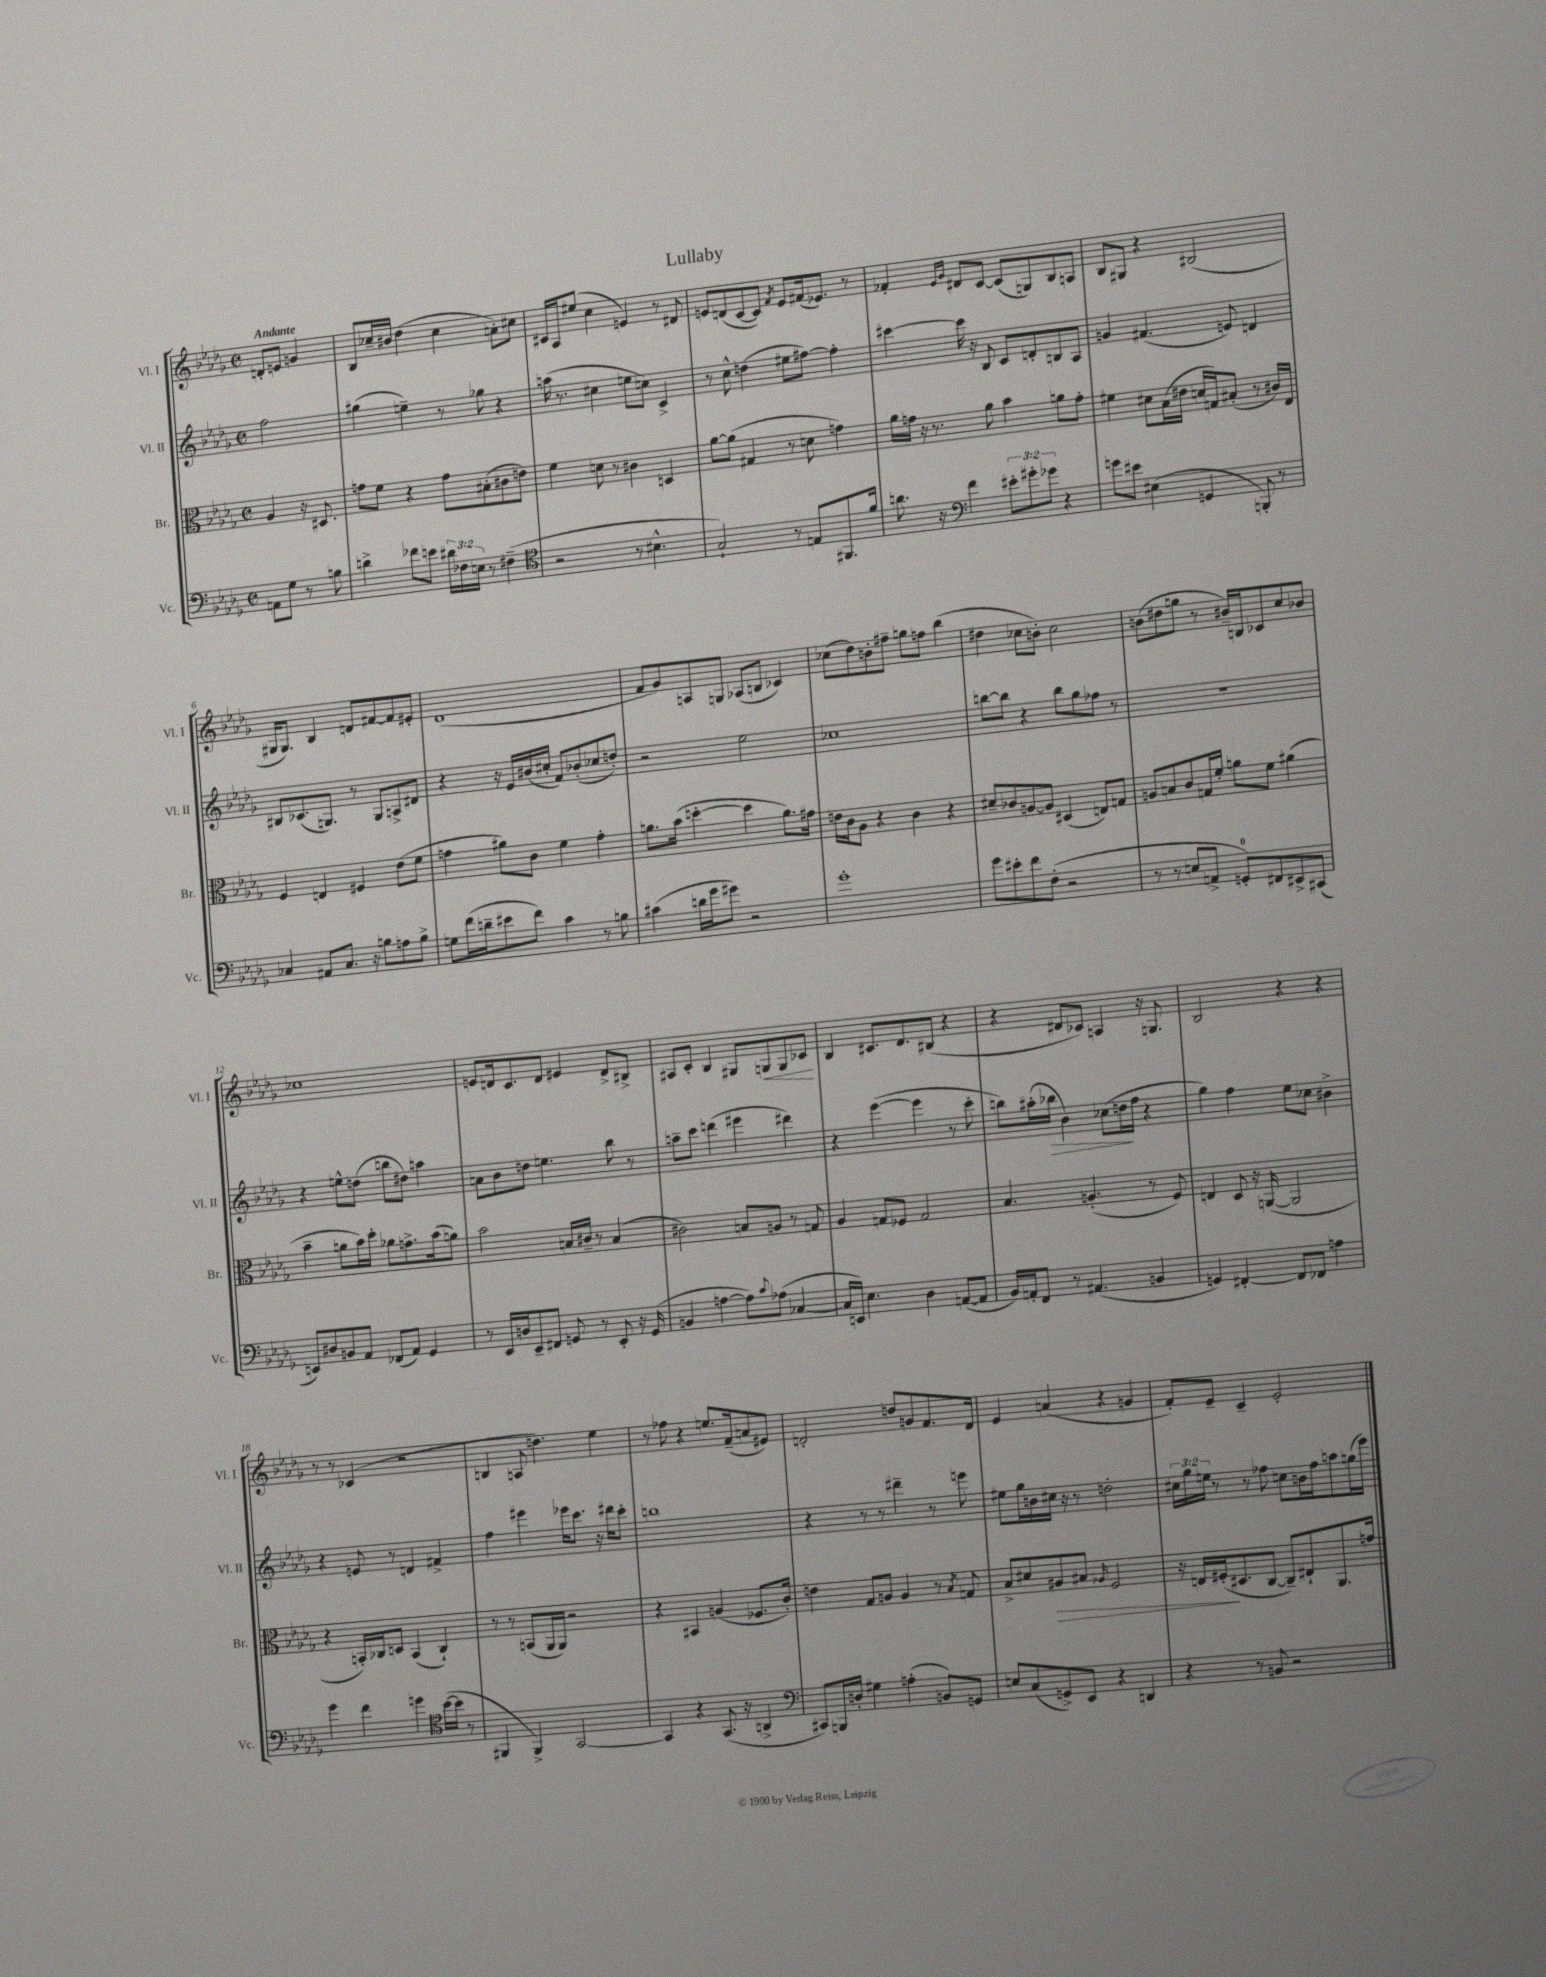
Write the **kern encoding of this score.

**kern	**kern	**dynam	**kern	**dynam	**kern	**dynam
*part4	*part3	*part3	*part2	*part2	*part1	*part1
*staff4	*staff3	*staff3	*staff2	*staff2	*staff1	*staff1
*I"Vc.	*I"Br.	*	*I"Vl. II	*	*I"Vl. I	*
*I'Vc.	*I'Br.	*	*I'Vl. II	*	*I'Vl. I	*
*clefF4	*clefC3	*	*clefG2	*	*clefG2	*
*k[b-e-a-d-g-]	*k[b-e-a-d-g-]	*	*k[b-e-a-d-g-]	*	*k[b-e-a-d-g-]	*
*M2/2	*M2/2	*	*M2/2	*	*M2/2	*
*met(c|)	*met(c|)	*	*met(c|)	*	*met(c|)	*
=	=	=	=	=	=	=
!	!	!	!	!	!LO:TX:a:B:t=Andante	!
8AAn\L	4A-/	.	2ff\	.	8dn'/L	.
8G-\J	.	.	.	.	8en/J	.
8r	16r	.	.	.	4gn/	.
.	8.D#X/	.	.	.	.	.
8Bn\	.	.	.	.	.	.
=1	=1	=1	=1	=1	=1	=1
4dn^\	8gn\L	.	(4gg#X\	.	8B-/L	.
.	8f\J	.	.	.	16cc-X~/L	.
.	.	.	.	.	16b#X/JJ	.
8f-X\L	4r	.	4een~\)	.	(4dd-\	.
8en\J	.	.	.	.	.	.
24d#X\LL	8g\L	.	8r	.	4cc-\	.
24F-X\	.	.	.	.	.	.
24En\JJ	.	.	.	.	.	.
8r	(8B#X'\	.	8gg-X\	.	.	.
(4F#X~\	8c#X\	.	4r	.	8an'\L)	.
.	8en\J)	.	.	.	8cc#X\J	.
=2	=2	=2	=2	=2	=2	=2
*clefC4	*	*	*	*	*	*
2r	4f\	.	(16aan\	.	16c#X/LL	.
.	.	.	8.r	.	16A-/J	.
.	.	.	.	.	(8ee#X/J	.
.	8dn\	.	4cc#X\	.	4cc\	.
.	8r	.	.	.	.	.
8r	4c#X\	.	8een\L	.	4en/)	.
4.B#X^^\	.	.	8ccn\J)	.	.	.
.	4Dn/	.	4c^/	.	8r	.
.	.	.	.	.	8d#X/	.
=3	=3	=3	=3	=3	=3	=3
2G-`/)	[8a-\L	.	8r	.	8en/L	.
.	(8a-\J]	.	8cc^^\	.	(8dn/	.
.	4G#X/	.	(4ddn\	.	[8c/	.
.	.	.	.	.	8c/J])	.
.	.	.	.	.	8qf/	.
8r	8r	.	8ee#X\L	.	8e/L	.
8En/L	8dn\	.	[8ff#X\J)	.	(16f#X/k	.
.	.	.	.	.	8.e-X/J)	.
8.FF#X/	4gn\)	.	4ff#'\]	.	.	.
.	.	.	.	.	8r	.
16f/Jk	.	.	.	.	.	.
=4	=4	=4	=4	=4	=4	=4
8.an\	16a-\LL	.	[4ccc#X\	.	4f-X'/	.
.	16gn\JJ	.	.	.	.	.
.	16r	.	.	.	.	.
16r	8.r	.	.	.	.	.
*clefF4	*	*	*	*	*	*
.	.	.	.	.	16qqe-/LL	.
.	.	.	.	.	16qqg-/JJ	.
4f\	.	.	16ccc#\]	.	8d#X/L	.
.	.	.	16r	.	.	.
.	8a-\	.	8B-/	.	[8c/J	.
12e#X'\L	4b-\	.	8c/L	.	(8c/L]	.
12g#X'\	.	.	.	.	.	.
.	.	.	8dn'/	.	8Gn/)	.
12g-X\J	.	.	.	.	.	.
4r	8an\L	.	8Bn/	.	8B-/	.
.	8g'\J	.	8A-/J	.	8An/J	.
=5	=5	=5	=5	=5	=5	=5
8gn\L	4f#X\	.	4gn/	.	8B-/L	.
8e#X\J	.	.	.	.	8G#X/J	.
(4E#X\	8d#X\L	.	(4.f#X/	.	4r	.
.	(16B-\L	.	.	.	.	.
.	16e#X\JJ	.	.	.	.	.
4GGn/	16dn/LL	.	.	.	(2B#X/	.
.	16Gn/J)	.	.	.	.	.
.	(8B#X'/J	.	8en/)	.	.	.
8BBBn'/)	8r	.	4dn/	.	.	.
8r	16c#X/LL)	.	.	.	.	.
.	16E-/JJ	.	.	.	.	.
!!LO:LB:g=z
=6	=6	=6	=6	=6	=6	=6
4C-X/	4F/	.	8B#X/L	.	16G#X/KL	.
.	.	.	.	.	8.G#/J)	.
.	.	.	(8.c-X/	.	.	.
8AA#X/L	4En/	.	.	.	4B-/	.
.	.	.	8.Gn/J)	.	.	.
8.C-/J	.	.	.	.	.	.
.	4F#X/	.	8r	.	8dn/L	.
16r	.	.	.	.	.	.
8Bn\L	.	.	8G/L	.	[8f#X/	.
8An\	(8e-\L	.	8An^/	.	8f#/]	.
8B^\J	8f\J	.	8d#X/J	.	8e#X'/J	.
=7	=7	=7	=7	=7	=7	=7
8Gn\L	4gn\	.	4r	.	(1d-	.
(16f\L	.	.	.	.	.	.
16dn~\J	.	.	.	.	.	.
8e#X\	8a#X\L)	.	16r	.	.	.
.	.	.	16e-/LL	.	.	.
8f\J)	8c\J	.	(16b#X/	.	.	.
.	.	.	16cc#X'/JJ	.	.	.
4c\	4f\	.	8f/L)	.	.	.
.	.	.	(8b-X'/	.	.	.
8r	4g'\	.	8cc-X/	.	.	.
8Bn\	.	.	8ddn'/J)	.	.	.
=8	=8	=8	=8	=8	=8	=8
(4c#X\	8.an\L	.	2r	.	8f/L	.
.	.	.	.	.	8g-/)	.
.	(16b-\Jk	.	.	.	.	.
16dn\LL	[4ddn'\	.	.	.	8An/	.
16g-\J	.	.	.	.	.	.
8g#X\J)	.	.	.	.	8Gn/J	.
2r	4dd\]	.	2ee-\	.	(8A-X/L	.
.	.	.	.	.	8Bn/J	.
.	8.a\L)	.	.	.	4c-X/)	.
.	16g#X\Jk	.	.	.	.	.
=9	=9	=9	=9	=9	=9	=9
1g-'	16en\LL	.	1cc-X	.	(8cc-X\L	.
.	16c\J	.	.	.	.	.
.	8A-\J	.	.	.	8dd-\)	.
.	4r	.	.	.	8bn'\	.
.	.	.	.	.	8ff#X~\J	.
.	4c\	.	.	.	8ggn\L	.
.	.	.	.	.	8ffn\J	.
.	4r	.	.	.	(4bb-\	.
=10	=10	=10	=10	=10	=10	=10
8g-\L	8d#X~/L	.	[8bbn\L	.	4dd#X\	.
8e#X'\	8c-X/	.	8bb\J]	.	.	.
8f\	[8An/	.	4r	.	8cc-X\L	.
(8F'\J	8A/J]	.	.	.	8bn'\J)	.
2r	(4D#X/	.	8bb\L	.	2cc-\	.
.	.	.	8gg-\	.	.	.
.	8En/L)	.	8ff-X\J	.	.	.
.	8Gn/J	.	8r	.	.	.
=11	=11	=11	=11	=11	=11	=11
8r	8An/L	.	1r	.	(8bn\L	.
8r	8Bn/	.	.	.	8dd#X\	.
8En/L	8c/	.	.	.	8ggn\J	.
8AAn^/J	16Gn/L	.	.	.	8r	.
.	16f'/JJ	.	.	.	.	.
8GGn'/L)	8an\L	.	.	.	16b#X~/LL)	.
.	.	.	.	.	16Bn/J	.
8FF#X/	8f\J	.	.	.	8c-X/	.
8EE#X^/	(4a#X\	.	.	.	8cc/	.
(8CC#X/J	.	.	.	.	8b-X/J	.
!!LO:LB:g=z
=12	=12	=12	=12	=12	=12	=12
8EEn/L)	4b-~\	.	4r	.	1cc-X	.
8D#X/	.	.	.	.	.	.
8BBn/	8an\L	.	8een^^\L	.	.	.
8AA-/J	16b-\L)	.	(8ddn\J	.	.	.
.	16dd-'\JJ	.	.	.	.	.
(8FF-X/L	8a-X\L	.	8bbn\L	.	.	.
8AA-/J)	8.gn^\	.	8dd#X\J)	.	.	.
4GG-/	.	.	4aan\	.	.	.
.	(16b-\k	.	.	.	.	.
.	8an\J)	.	.	.	.	.
=13	=13	=13	=13	=13	=13	=13
8r	2b-\	.	8an\L	.	8en/L	.
16EE-/LL	.	.	8b-\	.	16dn/k	.
16Dn/J	.	.	.	.	8.c/	.
8EE-~/	.	.	8ddn\J	.	.	.
8FF#X/J	.	.	4.een\	.	8d/J	.
8GGn/	16Bn/LL	.	.	.	4e#X/	.
.	16c#X~/JJ	.	.	.	.	.
8r	8r	.	.	.	.	.
8EE-'/	(4B/	.	8bb-\	.	8d^/L	.
16r	.	.	8r	.	8B#X^/J	.
(16GG/	.	.	.	.	.	.
=14	=14	=14	=14	=14	=14	=14
4BBn/	2c#X\)	.	8aan~\L	.	8A#X/L	.
.	.	.	8ccc\J	.	8c'/J	.
[4An\	.	.	(4dddn\	.	4B-/	.
8A\L])	8Bn/L	.	4eee#X\	.	8G#X/L	.
8qqc/	.	.	.	.	.	.
!	!	!	!	!	!	!LO:HP:b
(8A-X\J	8An/J	.	.	.	8Gn/	<
[4C-X/	8r	.	4ddd#X\)	.	8G/	.
.	8Gn/	.	.	.	8c-X/J	.
.	.	.	.	.	.	[
=15	=15	=15	=15	=15	=15	=15
16C-/LL]	4A-/	.	4r	.	4B-/	.
16EEn/JJ)	.	.	.	.	.	.
4.E-\	.	.	.	.	.	.
.	8Gn/L	.	([4eee-\	.	8.c#X/L	.
.	8F-X/J	.	.	.	.	.
.	.	.	.	.	8.d-/	.
4D-\	2G/	.	4eee-\]	.	.	.
.	.	.	.	.	(8B#X/J	.
([8AAn/L	.	.	8r	.	4r	.
8AA/J]	.	.	8ccc'\	.	.	.
=16	=16	=16	=16	=16	=16	=16
16BB-/LL)	4.B-/	.	8bbn\L)	.	4r	.
16AAn'/J	.	.	.	.	.	.
8FF/J	.	.	(16aa#X'\L	.	.	.
!	!	!	!	!LO:HP:b	!	!
.	.	.	16bb-X\JJ	>	.	.
8r	.	.	4b-\)	.	8d#X/L	.
(4.AA#X/	(4.An'/	.	.	.	8c-X/J)	.
.	.	.	(8cc-X\L	.	4An/	.
.	.	.	16ddn\L	.	.	.
.	.	.	16ff\JJ	]	.	.
4BBn/	8r	.	4r	.	16r	.
.	.	.	.	.	8.Gn/	.
.	8F/)	.	.	.	.	.
=17	=17	=17	=17	=17	=17	=17
4GGn/)	4En/	.	4gg-\)	.	2B-/	.
[4FF#X'/	8D-/	.	4ff\	.	.	.
.	16r	.	.	.	.	.
.	([16AAn/	.	.	.	.	.
8FF#/L]	2AA/]	.	8ee-\L	.	4r	.
8FF-X/J	.	.	8cc-X\J	.	.	.
4An\	.	.	4b#X^\	.	4r	.
!!LO:LB:g=z
=18	=18	=18	=18	=18	=18	=18
4g-\	4r	.	4r	.	8r	.
.	.	.	.	.	8r	.
4f\	16BBn'/LL)	.	8en/	.	(4c-X/	.
.	16C-X/J	.	.	.	.	.
.	8Dn/J	.	8r	.	.	.
4gn\	(4BB/	.	4dn/	.	2r	.
*clefC4	*	*	*	*	*	*
([16b-\LL	4C-`/)	.	4f#X^/	.	.	.
16b-\JJ]	.	.	.	.	.	.
8r	.	.	.	.	.	.
=19	=19	=19	=19	=19	=19	=19
4FF#X/	8r	.	4ff\	.	4Bn/	.
.	8r	.	.	.	.	.
4FF#^/)	(8BBn/L	.	4eee#X\	.	8An/	.
.	16AA-/L	.	.	.	4.ddn\)	.
.	16AA-/JJ)	.	.	.	.	.
[2GG-/	2r	.	16eee-X\KL	.	.	.
.	.	.	8.ccc\J	.	.	.
.	.	.	16r	.	4ee-\	.
.	.	.	16ddd#X\KL	.	.	.
.	.	.	8ccc'\J	.	.	.
=20	=20	=20	=20	=20	=20	=20
4GG-/]	4r	.	1bbn	.	8r	.
.	.	.	.	.	8ff-X\	.
4r	4BB#X/	.	.	.	4r	.
(8.GG-/	(4An/	.	.	.	8.een/L	.
16r	.	.	.	.	(16f~/k	.
4AAn^/	8.F-X/L	.	.	.	8an/	.
.	.	.	.	.	8e#X/J)	.
.	16c'/Jk)	.	.	.	.	.
=21	=21	=21	=21	=21	=21	=21
*clefF4	*	*	*	*	*	*
8CC#X/L)	4en\	.	4r	.	2dn'/	.
16BBBn/L	.	.	.	.	.	.
16Dn'/JJ	.	.	.	.	.	.
4G#X\	8G-/L	.	8r	.	.	.
.	8An/J	.	8r	.	.	.
(4An'\	4A/	.	4ddd#X~\	.	8ddn/L	.
.	.	.	.	.	8gn/	.
8BBn/L)	8r	.	8r	.	8.f/	.
.	8qB-/	.	.	.	.	.
8GGn/J	8Gn/	.	8eeen\	.	.	.
.	.	.	.	.	16d/Jk	.
=22	=22	=22	=22	=22	=22	=22
8En/L	8B-^/L	.	8ee#X\L	.	4e-/	.
(8C/	8d#X/	.	16gg-\L	.	.	.
.	.	.	16bn\	.	.	.
!	!	!LO:HP:b	!	!	!	!
8GGn^/)	8A#X/	>	16cc#X\JJ	.	(4an/	.
.	.	.	16r	.	.	.
8EE-/J	8B#X/J	.	8r	.	.	.
.	16qqA-X/	.	.	.	.	.
4r	2F/	.	2ddn'\	.	4r	.
4DDn/	.	.	.	.	4gn/	.
=23	=23	=23	=23	=23	=23	=23
4r	16r	.	24cc#X\LL	.	8f'/L)	.
.	.	.	24gg-\	.	.	.
.	16En/LL	.	.	.	.	.
.	.	.	24een\JJ	.	.	.
.	(16F#X'/J	.	8r	.	8e-~/J	.
.	8.D#X/	]	.	.	.	.
8r	.	.	8r	.	4c~/	.
8BBn/	[8C/J	.	8ff-X\	.	.	.
2r	8C~/L])	.	8ccn\L	.	2e-'/	.
.	8E#X`/	.	16bn\L	.	.	.
.	.	.	16ff-\J	.	.	.
.	8.AA-/	.	8aan\	.	.	.
.	.	.	(16ggn\L	.	.	.
.	16gn/Jk	.	16eee-\JJ)	.	.	.
==	==	==	==	==	==	==
*-	*-	*-	*-	*-	*-	*-
